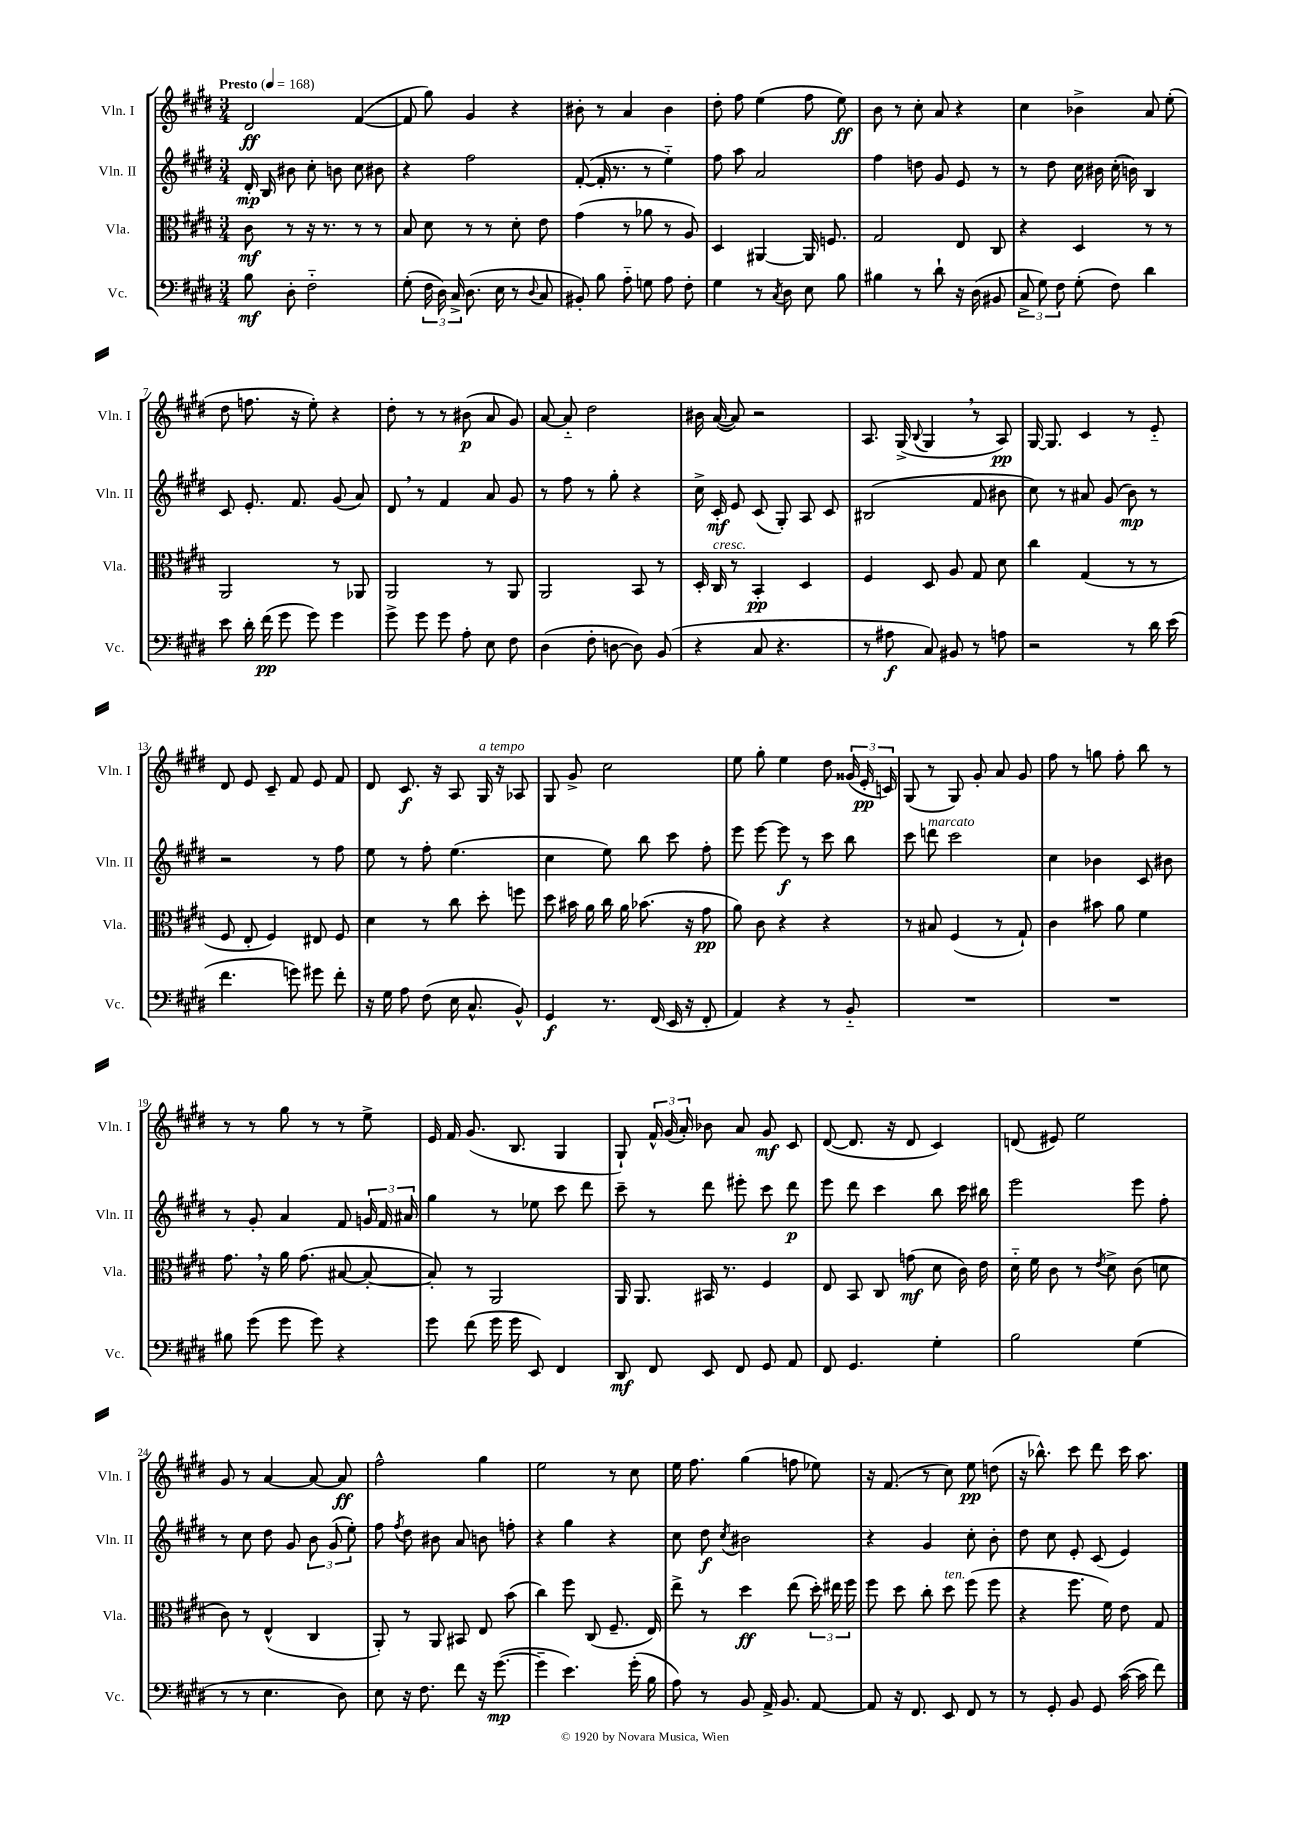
<<
\new StaffGroup <<
\new Staff = "s0" \with { instrumentName = "Vln. I" shortInstrumentName = "Vln. I" } {
    \clef treble \key e \major \numericTimeSignature \time 3/4 \tempo "Presto" 4 = 168
    \autoBeamOff dis'2\ff fis'4~( |
    fis'8 gis''8) gis'4 r4 |
    bis'8-. r8 a'4 bis'4 |
    dis''8-. fis''8 e''4( fis''8 e''8\ff) |
    b'8 r8 cis''8-. a'8 r4 |
    cis''4 bes'4-> a'8 e''8-.( |
    dis''8 f''8. r16 e''8-.) r4 |
    dis''8-. r8 r8 bis'8\p( a'8 gis'8) |
    a'8~ a'8-_ dis''2 |
    bis'16 a'16~( a'8) r2 |
    a8. gis16->( \appoggiatura { b8 } gis4 \breathe r8 a8\pp) |
    gis16~ gis8. cis'4 r8 e'8-_ |
    dis'8 e'8 cis'8-- fis'8 e'8 fis'8 |
    dis'8 cis'8.\f r16 a8 gis16^\markup { \italic "a tempo" } r16 aes8 |
    gis8 gis'8-> cis''2 |
    e''8 gis''8-. e''4 dis''8 \tuplet 3/2 { gisis'16( e'16-.\pp c'16) } |
    gis8( r8 gis8) gis'8-. a'8 gis'8 |
    fis''8 r8 g''8 fis''8-. b''8 r8 |
    r8 r8 gis''8 r8 r8 e''8-> |
    e'16 fis'16 gis'8.( b8. gis4 |
    gis8-!) \tuplet 3/2 { fis'16-^ gis'16( a'16-.) } bes'8 a'8 gis'8\mf cis'8 |
    dis'8~( dis'8. r16 dis'8 cis'4) |
    d'8( eis'8) e''2 |
    gis'8 r8 a'4~ a'8~ a'8\ff |
    fis''2-^ gis''4 |
    e''2 r8 cis''8 |
    e''16 fis''8. gis''4( f''8 ees''8) |
    r16 fis'8.( r8 cis''8) e''8\pp d''8( |
    r16 bes''8.-^) cis'''8 dis'''8 cis'''16 a''8. \bar "|." |
}
\new Staff = "s1" \with { instrumentName = "Vln. II" shortInstrumentName = "Vln. II" } {
    \clef treble \key e \major \numericTimeSignature \time 3/4
    \autoBeamOff dis'16-.\mp b16 bis'8 cis''8-. b'8 cis''8 bis'8 |
    r4 fis''2 |
    fis'8~-.( fis'16-. r8. r8 e''4-_) |
    fis''8 a''8 a'2 |
    fis''4 d''8 gis'8 e'8 r8 |
    r8 dis''8 cis''16 bis'16 cis''16-.( b'16) b4 |
    cis'8 e'8.-. fis'8. gis'8( a'8) |
    dis'8 \breathe r8 fis'4 a'8 gis'8 |
    r8 fis''8 r8 gis''8-. r4 |
    cis''16-> cis'16-.\mf e'8 cis'8( gis8-.) a8 cis'8 |
    bis2( fis'8 bis'8 |
    cis''8) r8 ais'8 gis'8( b'8\mp) r8 |
    r2 r8 fis''8 |
    e''8 r8 fis''8-. e''4.( |
    cis''4 e''8) b''8 cis'''8 fis''8-. |
    e'''8 e'''8~ e'''8\f r8 cis'''8 b''8 |
    cis'''8 d'''8^\markup { \italic "marcato" } cis'''2 |
    cis''4 bes'4 cis'8 bis'8 |
    r8 gis'8-. a'4 fis'8 \tuplet 3/2 { g'16 fis'16 ais'16 } |
    gis''4 r8 ees''8 cis'''8 dis'''8 |
    cis'''8-- r8 dis'''8 eis'''8-. cis'''8 dis'''8\p |
    e'''8 dis'''8 cis'''4 b''8 cis'''16 bis''16 |
    e'''2 e'''8 fis''8-. |
    r8 cis''8 dis''8 gis'8 \tuplet 3/2 { b'8 gis'8( e''8-.) } |
    fis''8 \acciaccatura { fis''8 } dis''8 bis'8 a'8 b'8 f''8-. |
    r4 gis''4 r4 |
    cis''8 dis''8\f \acciaccatura { cis''8 } bis'2 |
    r4 gis'4 cis''8-. b'8-. |
    dis''8 cis''8 e'8-. cis'8( e'4) \bar "|." |
}
\new Staff = "s2" \with { instrumentName = "Vla." shortInstrumentName = "Vla." } {
    \clef alto \key e \major \numericTimeSignature \time 3/4
    \autoBeamOff cis'8\mf r8 r16 r8. r8 r8 |
    b8 dis'8 r8 r8 dis'8-. e'8 |
    gis'4( r8 aes'8 r8 a8) |
    dis4 ais,4~ ais,16 f8. |
    gis2 e8 cis8 |
    r4 dis4 r8 r8 |
    a,2 r8 aes,8 |
    a,2 r8 a,8 |
    a,2 b,8 r8 |
    dis16-. cis16^\markup { \italic "cresc." } r8 b,4-.\pp dis4 |
    fis4 dis8 a8 gis8 dis'8 |
    cis''4 gis4( r8 r8 |
    fis8 e8-. fis4) eis8 fis8 |
    dis'4 r8 cis''8 dis''8-. f''8 |
    dis''8 bis'16 a'16 cis''16 a'16 bes'8.( r16 gis'8\pp |
    a'8) cis'8 r4 r4 |
    r8 bis8 fis4( r8 gis8-!) |
    cis'4 bis'8 a'8 fis'4 |
    gis'8. \breathe r16 a'16 gis'8.( bis8~ bis8~-. |
    bis8-.) r8 a,2 |
    a,16 a,8. bis,16 r8. fis4 |
    e8 b,8 cis8 g'8\mf( dis'8 cis'16) e'16 |
    dis'16-_ fis'16 cis'8 r8 \acciaccatura { e'8 } dis'8-> cis'8( d'8 |
    cis'8) r8 e4-^( cis4 |
    a,8-.) r8 a,8 bis,8 e8 b'8( |
    cis''4) fis''8 cis8( fis8.-- e16) |
    e''8-> r8 dis''4\ff e''8( \tuplet 3/2 { dis''16-.) eis''16 fis''16 } |
    fis''8 dis''8 cis''8-. dis''8^\markup { \italic "ten." } fis''8( fis''8 |
    r4 fis''8. fis'16) e'8 gis8 \bar "|." |
}
\new Staff = "s3" \with { instrumentName = "Vc." shortInstrumentName = "Vc." } {
    \clef bass \key e \major \numericTimeSignature \time 3/4
    \autoBeamOff b8\mf dis8-. fis2-_ |
    gis8-.( \tuplet 3/2 { fis16 dis16) cis16-> } dis8.( e16 r8 \appoggiatura { dis8 } cis8 |
    bis,8-.) b8 a8-_ g8 a8 fis8-. |
    gis4 r8 \acciaccatura { cis8 } dis8 e8 b8 |
    bis4 r8 dis'8-! r16 dis16( bis,8 |
    \tuplet 3/2 { cis8-> gis8) fis8 } gis8-.( fis8) dis'4 |
    e'8 dis'16-. fis'16\pp( gis'8 gis'8) gis'4 |
    gis'8-> gis'8 gis'8 a8-. e8 fis8 |
    dis4( fis8-. d8~ d8) b,8( |
    r4 cis8 r4. |
    r8 ais8\f cis8) bis,8 r8 a8 |
    r2 r8 dis'16 e'16( |
    fis'4. g'8) gis'8 fis'8-. |
    r16 gis16 a8 fis8( e16 cis8.-^ b,8-^) |
    gis,4\f r8. fis,16( e,16 r16 fis,8-. |
    a,4) r4 r8 b,8-_ |
    R2. |
    R2. |
    bis8 gis'8( gis'8 gis'8) r4 |
    gis'8 fis'8( gis'16 gis'16 e,8) fis,4 |
    dis,8\mf fis,8 e,8 fis,8 gis,8 a,8 |
    fis,8 gis,4. gis4-. |
    b2 gis4( |
    r8 r8 e4. dis8) |
    e8 r16 fis8. fis'8 r16 gis'8.~\mp( |
    gis'4-- e'4.) gis'16-.( b16 |
    a8) r8 b,8 a,16-> b,8. a,8~ |
    a,8 r16 fis,8. e,8 fis,8 r8 |
    r8 gis,8-. b,8 gis,8 cis'16~( cis'16 fis'8) \bar "|." |
}
>>
>>
